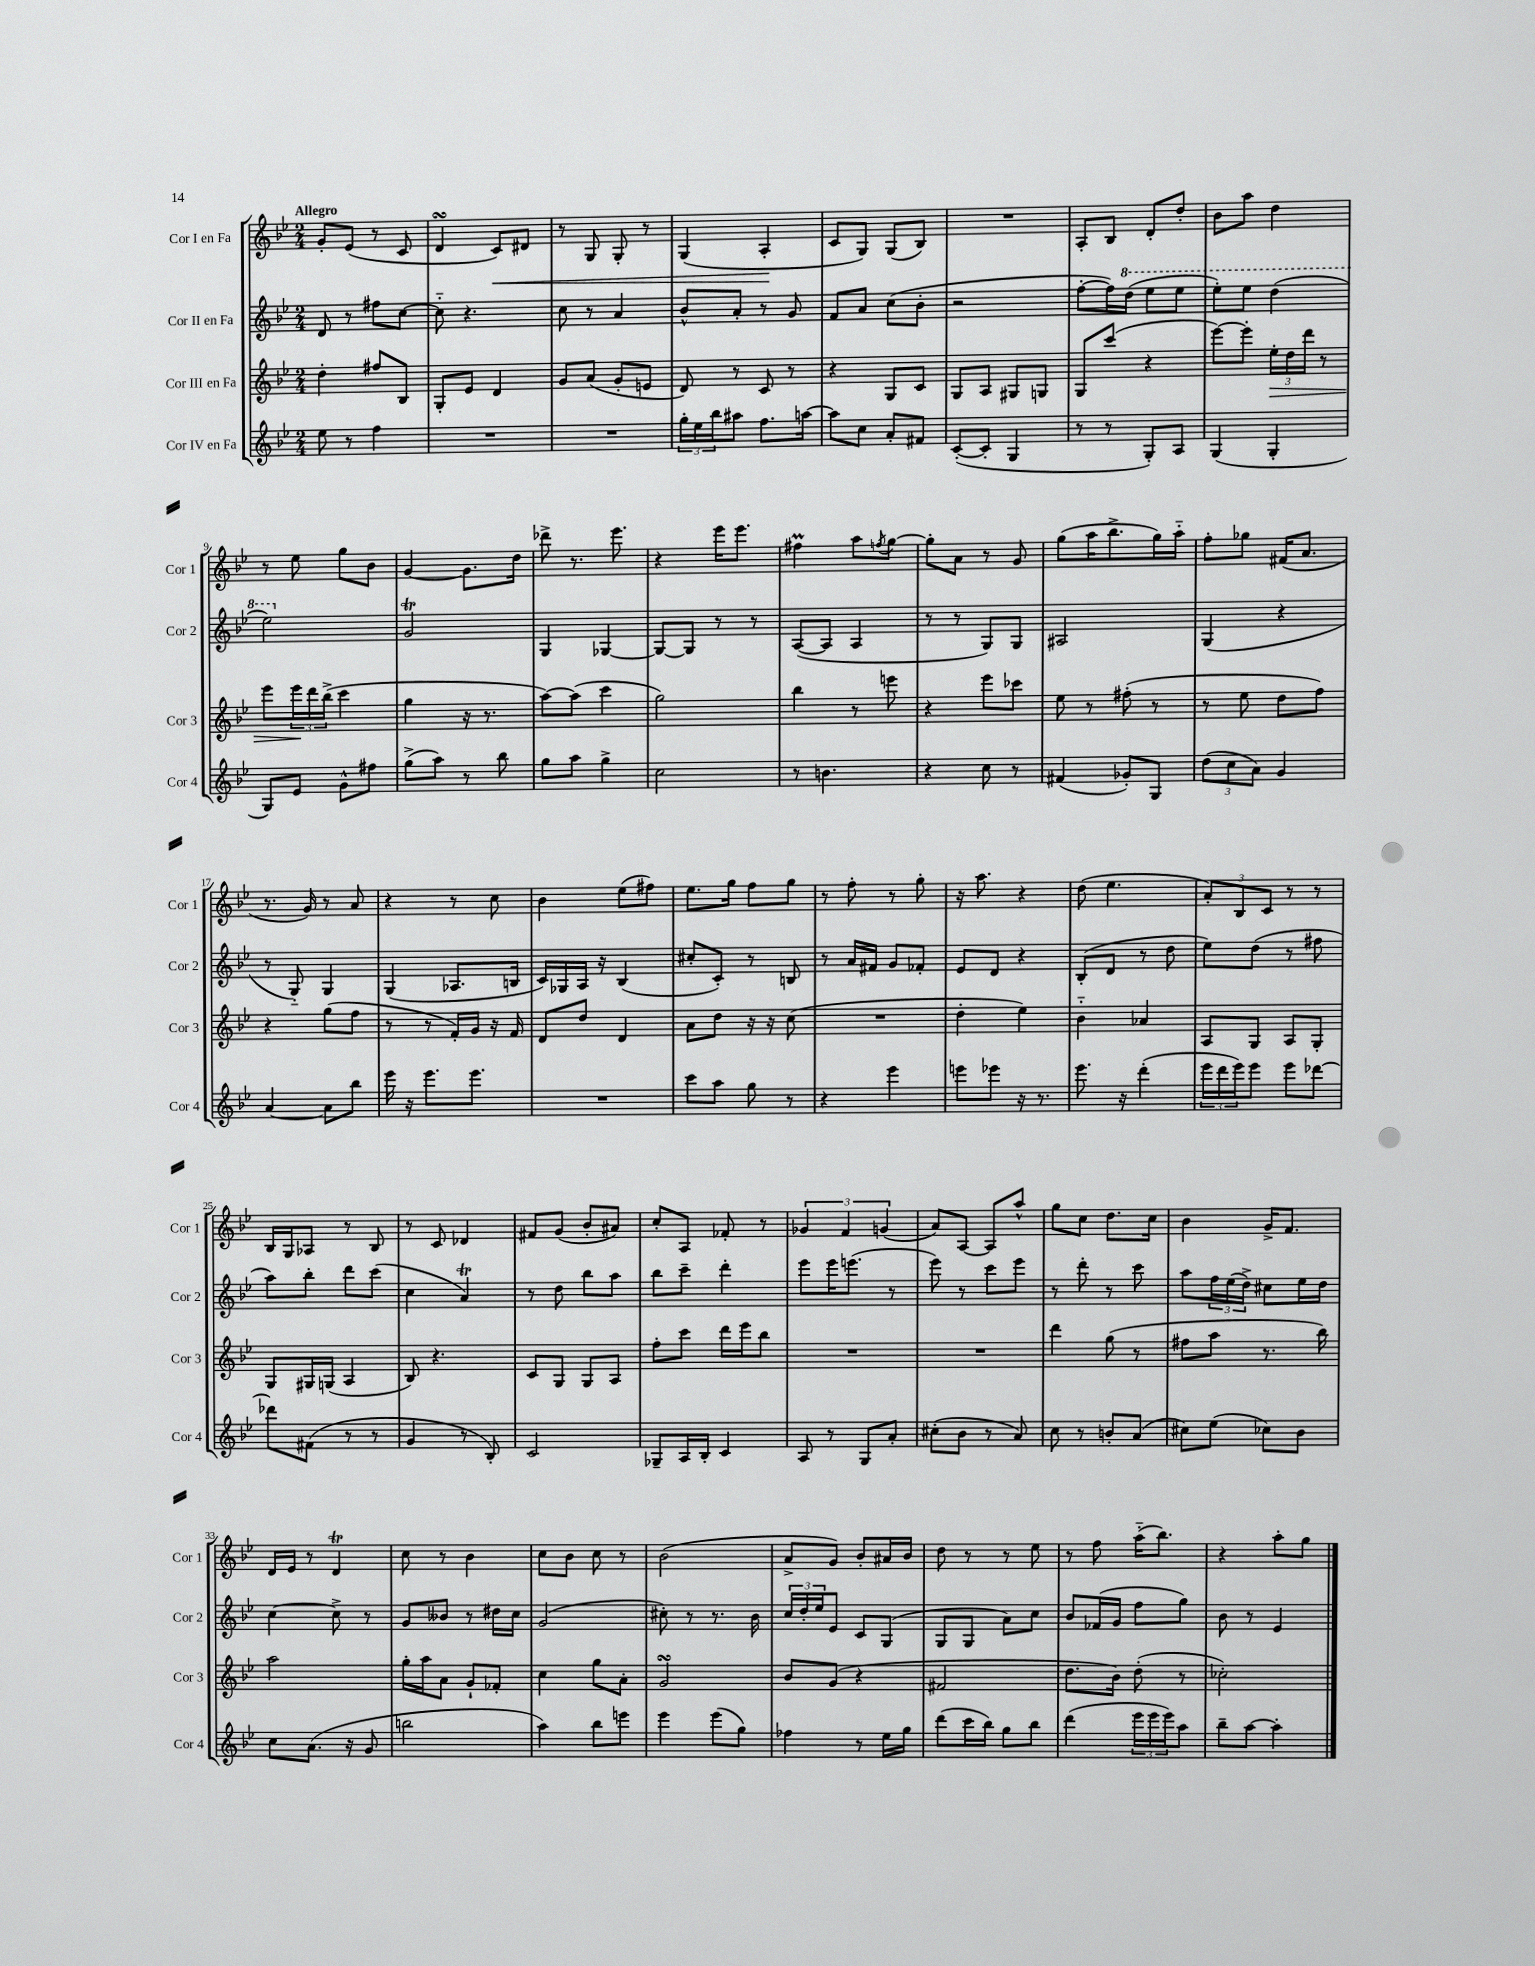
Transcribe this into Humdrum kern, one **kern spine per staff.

**kern	**kern	**dynam	**kern	**kern	**dynam
*part4	*part3	*part3	*part2	*part1	*part1
*staff4	*staff3	*staff3	*staff2	*staff1	*staff1
*I"Cor IV en Fa	*I"Cor III en Fa	*	*I"Cor II en Fa	*I"Cor I en Fa	*
*I'Cor 4	*I'Cor 3	*	*I'Cor 2	*I'Cor 1	*
*clefG2	*clefG2	*	*clefG2	*clefG2	*
*k[b-e-]	*k[b-e-]	*	*k[b-e-]	*k[b-e-]	*
*M2/4	*M2/4	*	*M2/4	*M2/4	*
=1	=1	=1	=1	=1	=1
!	!	!	!	!LO:TX:a:B:t=Allegro	!
8ee-\	4dd'\	.	8d/	8g'/L	.
8r	.	.	8r	(8e-/J	.
4ff\	8ff#X/L	.	8ff#X\L	8r	.
.	8B-/J	.	[8cc\J	8c/	.
=2	=2	=2	=2	=2	=2
2r	8G'/L	.	8cc\]	4dsSsS/	.
.	8e-/J	.	4.r	.	.
!	!	!	!	!	!LO:HP:b
.	4d/	.	.	8c/L)	<
.	.	.	.	8d#X/J	.
=3	=3	=3	=3	=3	=3
2r	8g/L	.	8cc\	8r	.
.	(8a/J	.	8r	8G/	.
.	8g'/L	.	4a/	8G'/	.
.	8en/J	.	.	8r	.
=4	=4	=4	=4	=4	=4
24gg'\LL	8d/)	.	8b-^^/L	(4G/	.
24ee-\	.	.	.	.	.
24bb-\J	.	.	.	.	.
8aa#X\J	8r	.	8a'/J	.	.
8.ff\L	8c/	.	8r	4A'/	.
.	8r	.	8g/	.	.
[16aan\Jk	.	.	.	.	.
.	.	.	.	.	[
=5	=5	=5	=5	=5	=5
8aa\L]	4r	.	8f/L	8c/L	.
8cc\J	.	.	8a/J	8G/J)	.
8a'/L	8G/L	.	(8cc\L	(8G/L	.
8f#X/J	8c/J	.	8b-'\J	8B-/J)	.
=6	=6	=6	=6	=6	=6
([8c'/L	8G/L	.	2r	2r	.
8c'/J]	8A/J	.	.	.	.
4G/	8G#X/L	.	.	.	.
.	8Gn/J	.	.	.	.
=7	=7	=7	=7	=7	=7
8r	8G/L	.	[8ff'\L	8A'/L	.
8r	(8ccc/J	.	16ff\L])	8B-/J	.
*	*	*	*8va	*	*
.	.	.	(16ddd\JJ	.	.
8G'/L)	4r	.	8eee-\L	8d'/L	.
8A/J	.	.	8eee-\J	8dd'/J	.
=8	=8	=8	=8	=8	=8
(4G/	[8eee-\L)	.	8eee-'\L)	8b-\L	.
.	8eee-'\J]	.	8eee-\J	8aa\J	.
!	!	!LO:HP:b	!	!	!
4G'/	24ee-'\LL	>	(4ddd\	4dd\	.
.	24dd\	.	.	.	.
.	24ddd\JJ	.	.	.	.
.	8r	.	.	.	.
!!LO:LB:g=z
=9	=9	=9	=9	=9	=9
8G/L)	8eee-\L	.	2eee-\)	8r	.
8e-/J	24eee-\L	.	.	8ee-\	.
.	24ddd\	]	.	.	.
.	(24bb-^\JJ	.	.	.	.
8g^^\L	4ccc\	.	.	8gg\L	.
8ff#X\J	.	.	.	8b-\J	.
=10	=10	=10	=10	=10	=10
*	*	*	*X8va	*	*
(8gg^\L	4gg\	.	2gT/	[4g/	.
8aa\J)	.	.	.	.	.
8r	16r	.	.	8.g\L]	.
.	8.r	.	.	.	.
8bb-\	.	.	.	.	.
.	.	.	.	16dd\Jk	.
=11	=11	=11	=11	=11	=11
8gg\L	[8aa\L)	.	4G/	8ddd-X^\	.
8aa\J	(8aa\J]	.	.	8.r	.
4gg^\	4ccc\	.	[4G-X/	.	.
.	.	.	.	8.eee-\	.
=12	=12	=12	=12	=12	=12
2cc\	2gg\)	.	8G-/L_	4r	.
.	.	.	8G-/J]	.	.
.	.	.	8r	16eee-\KL	.
.	.	.	.	8.eee-\J	.
.	.	.	8r	.	.
=13	=13	=13	=13	=13	=13
8r	4bb-\	.	([8A/L	4ff#Xm\	.
4.bn\	.	.	8A/J]	.	.
.	8r	.	4A/	8aa\L	.
.	.	.	.	8qffn/	.
.	8eeen\	.	.	[8gg\J	.
=14	=14	=14	=14	=14	=14
4r	4r	.	8r	8gg'\L]	.
.	.	.	8r	8a\J	.
8cc\	8eee-\L	.	8G/L)	8r	.
8r	8ccc-X\J	.	8G/J	8g/	.
=15	=15	=15	=15	=15	=15
(4f#X/	8ee-\	.	2A#X/	(8gg\L	.
.	8r	.	.	16aa\K	.
.	.	.	.	8.bb-^\	.
8g-X'/L)	(8ff#X'\	.	.	.	.
8G/J	8r	.	.	16gg\L)	.
.	.	.	.	16aa\JJ	.
=16	=16	=16	=16	=16	=16
(12dd\L	8r	.	(4G/	8ff'\L	.
12cc\	.	.	.	.	.
.	8ee-\	.	.	8gg-X\J	.
12a\J)	.	.	.	.	.
4g/	8dd\L	.	4r	(16f#X/KL	.
.	.	.	.	8.a/J	.
.	8ff\J)	.	.	.	.
!!LO:LB:g=z
=17	=17	=17	=17	=17	=17
[4a/	4r	.	8r	8.r	.
.	.	.	8G/)	.	.
.	.	.	.	16g/)	.
8a\L]	(8gg\L	.	4G/	8r	.
8bb-\J	8ff\J	.	.	8a/	.
=18	=18	=18	=18	=18	=18
16eee-\	8r	.	(4G/	4r	.
16r	.	.	.	.	.
8.eee-\L	8r	.	.	.	.
.	16f'/LL)	.	8.A-X/L	8r	.
8.eee-\J	16g/JJ	.	.	.	.
.	16r	.	.	8cc\	.
.	16f/	.	16Bn/Jk	.	.
=19	=19	=19	=19	=19	=19
2r	8d/L	.	16c/LL)	4b-\	.
.	.	.	16G-X/	.	.
.	8dd/J	.	16A/JJ	.	.
.	.	.	16r	.	.
.	4d/	.	(4B-/	(8ee-\L	.
.	.	.	.	8ff#X\J)	.
=20	=20	=20	=20	=20	=20
8ccc\L	8a\L	.	8cc#X'/L	8.ee-\L	.
8aa\J	8dd\J	.	8c'/J)	.	.
.	.	.	.	16gg\Jk	.
8gg\	16r	.	8r	8ff\L	.
.	16r	.	.	.	.
8r	(8cc\	.	8Bn/	8gg\J	.
=21	=21	=21	=21	=21	=21
4r	2r	.	8r	8r	.
.	.	.	16a/LL	8ff'\	.
.	.	.	16f#X/JJ	.	.
4eee-\	.	.	8g/L	8r	.
.	.	.	8f-X'/J	8gg'\	.
=22	=22	=22	=22	=22	=22
8eeen\L	4dd'\	.	8e-/L	16r	.
.	.	.	.	8.aa\	.
8eee-X\J	.	.	8d/J	.	.
16r	4ee-\)	.	4r	4r	.
8.r	.	.	.	.	.
=23	=23	=23	=23	=23	=23
8.eee-\	4b-\	.	(8B-'/L	(8dd\	.
.	.	.	8d/J	4.ee-\	.
16r	.	.	.	.	.
(4ddd'\	4a-X/	.	8r	.	.
.	.	.	8dd\	.	.
=24	=24	=24	=24	=24	=24
24eee-\LL	8A/L	.	8ee-\L)	12a'/L)	.
24ddd\	.	.	.	.	.
24eee-\J)	.	.	.	12B-/	.
8eee-\J	8G/J	.	(8dd\J	.	.
.	.	.	.	12c/J	.
8eee-\L	8A/L	.	8r	8r	.
[8ddd-X\J	8G'/J	.	8ff#X\	8r	.
!!LO:LB:g=z
=25	=25	=25	=25	=25	=25
8ddd-X\L]	8G/L	.	8aa\L)	16B-/LL	.
.	.	.	.	16G/J	.
(8f#X\J	16G#X/L	.	8bb-'\J	8A-X/J	.
.	(16Gn/JJ	.	.	.	.
8r	4A/	.	8ddd\L	8r	.
8r	.	.	(8ccc\J	8B-/	.
=26	=26	=26	=26	=26	=26
4g/	8B-/)	.	4cc\	8r	.
.	4.r	.	.	8c/	.
8r	.	.	4at/)	4d-X/	.
8B-'/)	.	.	.	.	.
=27	=27	=27	=27	=27	=27
2c/	8c/L	.	8r	8f#X/L	.
.	8G/J	.	8dd\	(8g/J	.
.	8G/L	.	8bb-\L	8b-'/L	.
.	8A/J	.	8aa\J	8a#X/J)	.
=28	=28	=28	=28	=28	=28
8G-X~/L	8ff'\L	.	8bb-\L	8cc'/L	.
16A/L	8ccc\J	.	8ccc~\J	8A/J	.
16B-'/JJ	.	.	.	.	.
4c/	16ddd\LL	.	4ddd'\	8f-X'/	.
.	16eee-\J	.	.	.	.
.	8bb-\J	.	.	8r	.
=29	=29	=29	=29	=29	=29
8A/	2r	.	8eee-\L	6g-X/	.
8r	.	.	16eee-\K	.	.
.	.	.	.	6f/	.
.	.	.	(8.eeen\J	.	.
8G/L	.	.	.	.	.
.	.	.	.	(6gn/	.
8a'/J	.	.	8r	.	.
=30	=30	=30	=30	=30	=30
(8cc#X'\L	2r	.	8eee-\)	8a/L)	.
8b-\J	.	.	8r	[8A/J	.
8r	.	.	8ccc\L	8A/L]	.
8a/)	.	.	8eee-\J	8aa^^/J	.
=31	=31	=31	=31	=31	=31
8cc\	4ddd\	.	8r	8gg\L	.
8r	.	.	8ddd'\	8cc\J	.
8bn'/L	(8gg\	.	8r	8.dd\L	.
(8a/J	8r	.	8ccc\	.	.
.	.	.	.	16cc\Jk	.
=32	=32	=32	=32	=32	=32
8cc#X\L)	8ff#X\L	.	8aa\L	4b-\	.
(8ee-\J	8aa\J	.	24ff\L	.	.
.	.	.	(24ee-\	.	.
.	.	.	24dd^\JJ)	.	.
8cc-X\L)	8.r	.	8cc#X\L	16g^/KL	.
.	.	.	.	8.f/J	.
8b-\J	.	.	16ee-\L	.	.
.	16bb-\)	.	16dd\JJ	.	.
!!LO:LB:g=z
=33	=33	=33	=33	=33	=33
8cc\L	2aa\	.	[4cc\	16d/LL	.
.	.	.	.	16e-/JJ	.
(8.a\J	.	.	.	8r	.
.	.	.	8cc^\]	4dt/	.
16r	.	.	.	.	.
8g/	.	.	8r	.	.
=34	=34	=34	=34	=34	=34
2bbn\	16gg'\LL	.	8g/L	8cc\	.
.	16aa\J	.	.	.	.
.	8a\J	.	8b--X/J	8r	.
.	8g`/L	.	8r	4b-\	.
.	8f-X'/J	.	16dd#X\LL	.	.
.	.	.	16cc\JJ	.	.
=35	=35	=35	=35	=35	=35
4aa\)	4cc\	.	(2g/	8cc\L	.
.	.	.	.	8b-\J	.
8bb-\L	8gg\L	.	.	8cc\	.
8eeen\J	8a'\J	.	.	8r	.
=36	=36	=36	=36	=36	=36
4eee-\	2gsSSS/	.	8cc#X'\)	(2b-\	.
.	.	.	8r	.	.
(8eee-\L	.	.	8.r	.	.
8gg\J)	.	.	.	.	.
.	.	.	16b-\	.	.
=37	=37	=37	=37	=37	=37
4ff-X\	8b-/L	.	24cc/LL	8a^/L	.
.	.	.	24dd'/	.	.
.	.	.	24ee-/J	.	.
.	(8g/J	.	8e-/J	8g/J)	.
8r	4r	.	8c/L	8b-'/L	.
16ee-\LL	.	.	(8G/J	16a#X/L	.
16gg\JJ	.	.	.	16b-/JJ	.
=38	=38	=38	=38	=38	=38
(8ddd\L	2f#X/	.	8G/L	8dd\	.
16ccc\L	.	.	8G/J	8r	.
16bb-\JJ)	.	.	.	.	.
8gg\L	.	.	8a\L)	8r	.
8bb-\J	.	.	8cc\J	8ee-\	.
=39	=39	=39	=39	=39	=39
(4ddd\	8.dd\L	.	8b-/L	8r	.
.	.	.	(16f-X/L	8ff\	.
.	16b-\Jk)	.	16g/JJ	.	.
24eee-\LL	(8dd'\	.	8ff\L	(16aa\KL	.
24eee-\	.	.	.	.	.
.	.	.	.	8.bb-\J)	.
24eee-\J)	.	.	.	.	.
8aa\J	8r	.	8gg\J)	.	.
=40	=40	=40	=40	=40	=40
8bb-~\L	2cc-X'\)	.	8b-\	4r	.
[8aa\J	.	.	8r	.	.
4aa'\]	.	.	4e-/	8aa'\L	.
.	.	.	.	8gg\J	.
==	==	==	==	==	==
*-	*-	*-	*-	*-	*-
